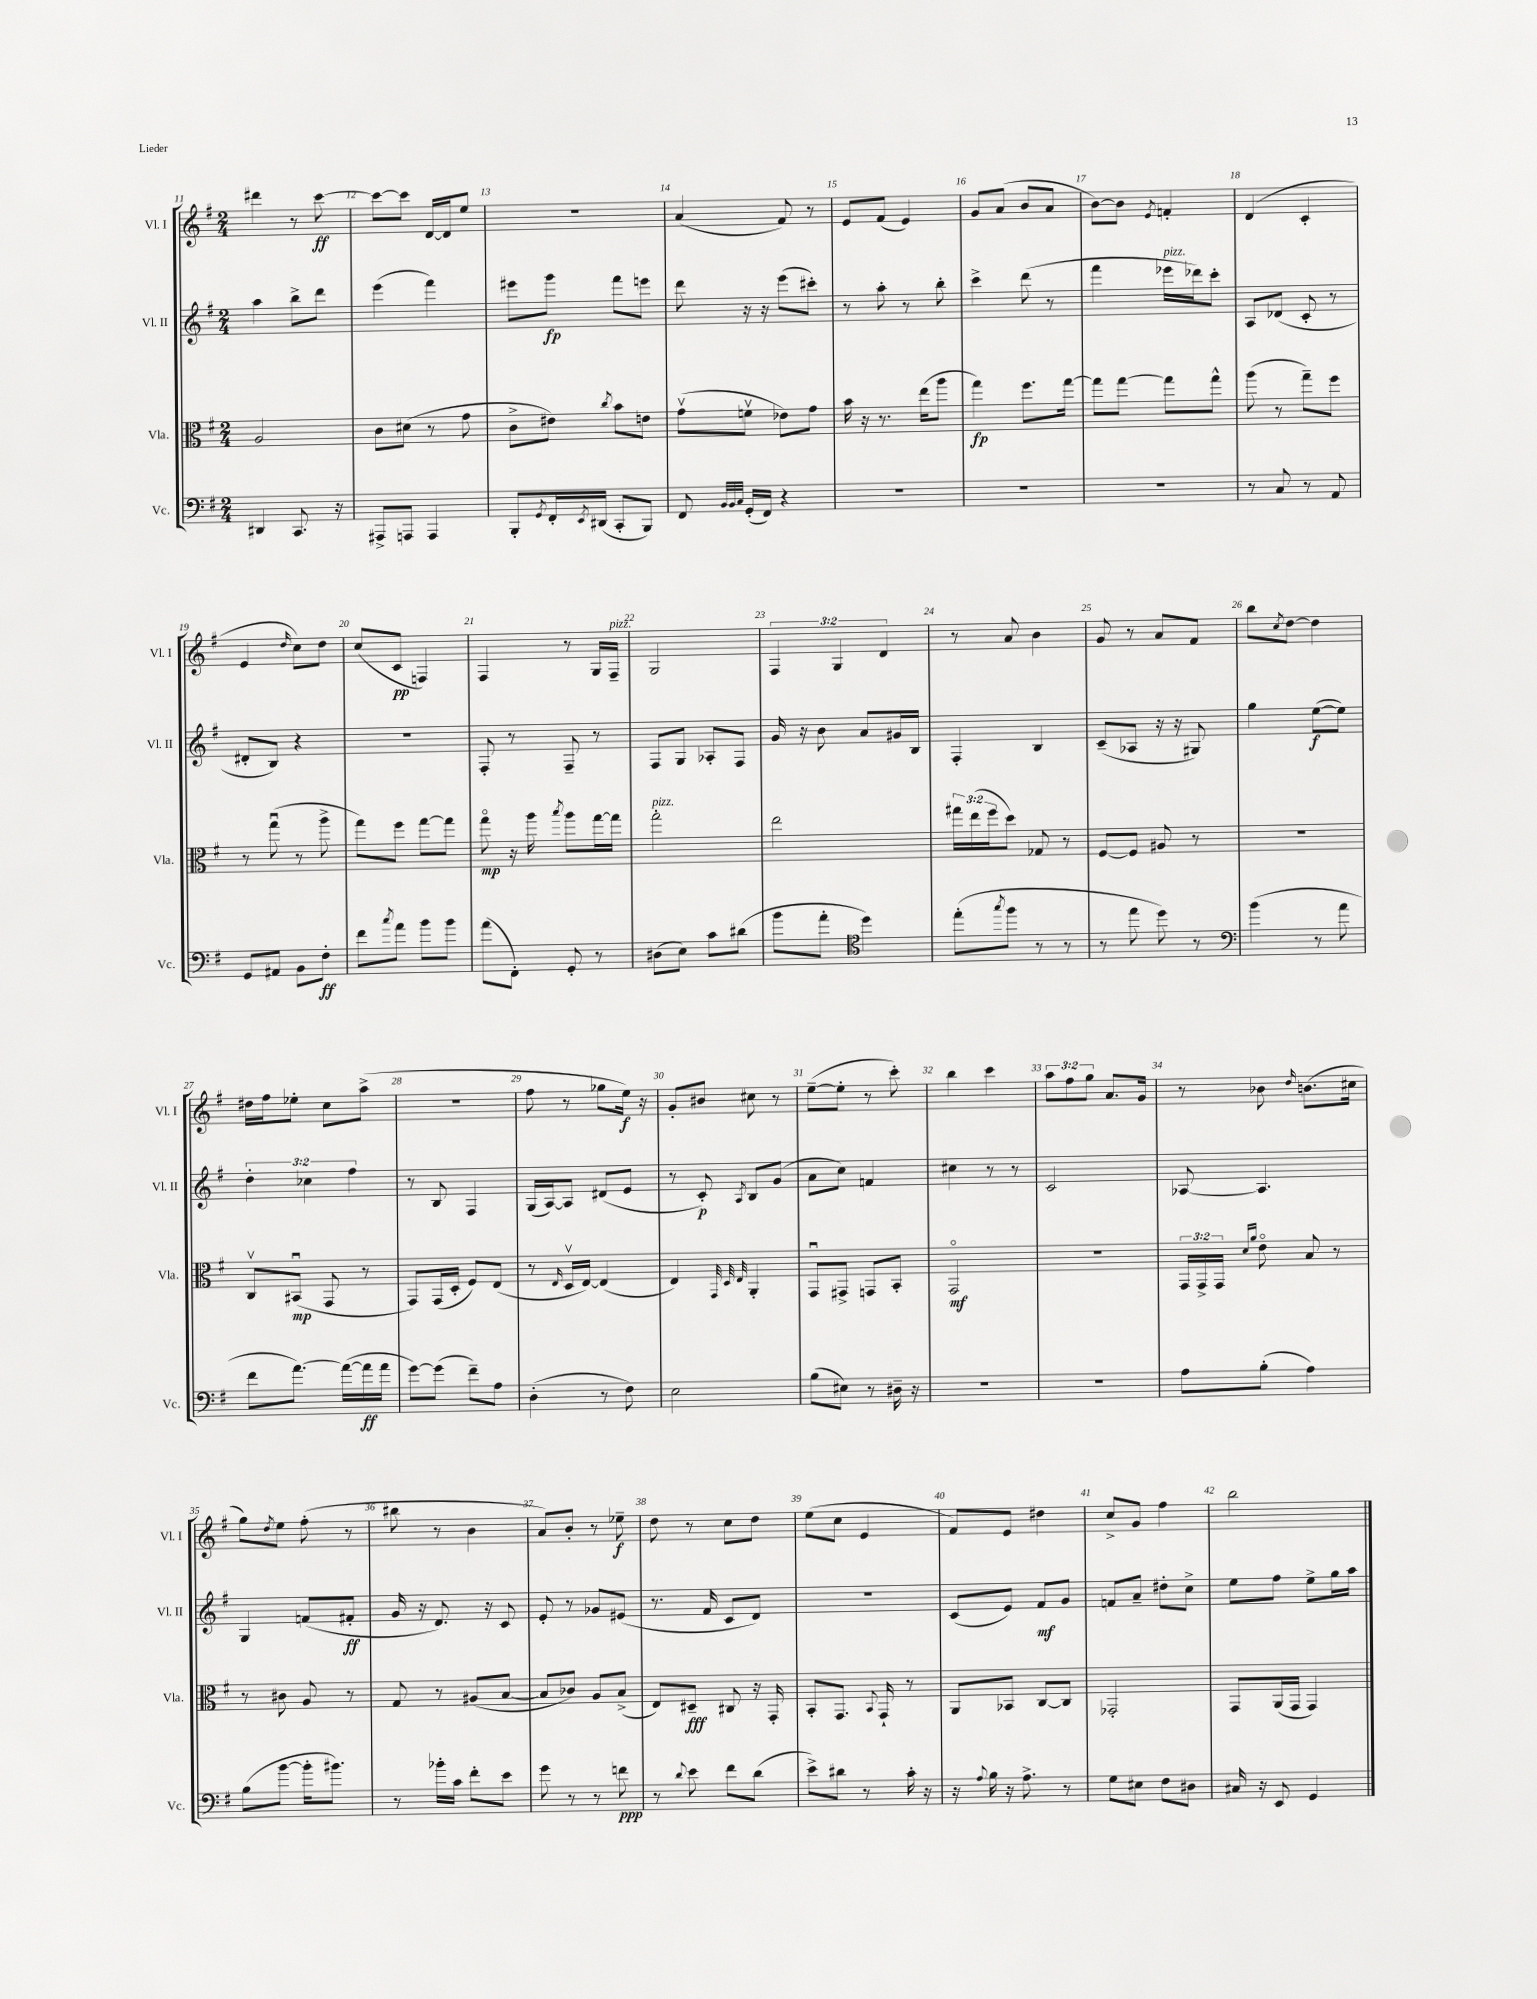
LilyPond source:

<<
\new StaffGroup <<
\new Staff = "s0" \with { instrumentName = "Vl. I" shortInstrumentName = "Vl. I" } {
    \clef treble \key g \major \numericTimeSignature \time 2/4 \override Staff.TupletNumber.text = #tuplet-number::calc-fraction-text
    dis'''4 r8 c'''8~\ff |
    c'''8~ c'''8 d'16~ d'16 e''8 |
    r2 |
    a'4( fis'8) r8 |
    e'8 fis'8( e'4) |
    g'8 a'8( b'8 a'8 |
    b'8~) b'8 \acciaccatura { e'8 } f'4-. |
    d'4( c'4-. |
    e'4 \grace { d''16 } c''8) d''8 |
    c''8( c'8\pp f4) |
    fis4 r8 g16 fis16--^\markup { \italic "pizz." } |
    g2 |
    \tuplet 3/2 { fis4 g4 d'4 } |
    r8 a'8 b'4 |
    g'8 r8 a'8 fis'8 |
    b''8 \acciaccatura { c''8 } d''8~ d''4 |
    dis''16 fis''16 ees''8-. c''8 a''8->( |
    R2 |
    fis''8 r8 ges''8 e''16\f) r16 |
    g'8-. bis'8 cis''8 r8 |
    e''8~--( e''8-. r8 c'''8-.) |
    b''4 c'''4 |
    \tuplet 3/2 { a''8 fis''8 g''8 } a'8. g'16 |
    r8 bes'8 \grace { d''16 } b'8.( cis''16 |
    g''8) \acciaccatura { d''8 } e''8 fis''8-.( r8 |
    bis''8 r8 b'4 |
    a'8) b'8-. r8 ees''8--\f |
    d''8 r8 c''8 d''8 |
    e''8( c''8 e'4 |
    fis'8) e'8 dis''4 |
    c''8-> g'8 fis''4 |
    b''2 \bar "|." |
}
\new Staff = "s1" \with { instrumentName = "Vl. II" shortInstrumentName = "Vl. II" } {
    \clef treble \key g \major \numericTimeSignature \time 2/4 \override Staff.TupletNumber.text = #tuplet-number::calc-fraction-text
    a''4 b''8-> d'''8 |
    e'''4( fis'''4) |
    eis'''8 g'''8\fp fis'''8 e'''8 |
    d'''8 r16 r16 e'''8( cis'''8-.) |
    r8 a''8-. r8 b''8-. |
    c'''4-> d'''8( r8 |
    fis'''4 ees'''16^\markup { \italic "pizz." } des'''16) c'''8-. |
    a8 des'8( c'8-. r8 |
    dis'8-. b8) r4 |
    R2 |
    fis8-. r8 fis8-- r8 |
    fis8 g8 aes8-. fis8 |
    g'16 r16 b'8 a'8 gis'16 b16 |
    fis4-. b4 |
    c'8--( aes8 r16 r16 gis8) |
    g''4 e''8~\f( e''8) |
    \tuplet 3/2 { d''4-. ces''4 fis''4 } |
    r8 b8 fis4 |
    g16( a16~) a8 dis'8( e'8 |
    r8 c'8-.\p) \acciaccatura { a8 } b8 g'8( |
    a'8 c''8) f'4 |
    cis''4 r8 r8 |
    c'2 |
    aes8~ aes4. |
    g4 f'8( fis'8-.\ff |
    g'16 r16 d'8.) r16 c'8 |
    e'8-. r8 ges'8 eis'8( |
    r8. fis'16 c'8 d'8) |
    r2 |
    c'8( e'8) fis'8\mf g'8 |
    f'8 a'8-- dis''8-. c''8-> |
    e''8 fis''8 e''8-> g''16 a''16 \bar "|." |
}
\new Staff = "s2" \with { instrumentName = "Vla." shortInstrumentName = "Vla." } {
    \clef alto \key g \major \numericTimeSignature \time 2/4 \override Staff.TupletNumber.text = #tuplet-number::calc-fraction-text
    a2 |
    c'8 dis'8( r8 g'8 |
    c'8-> eis'8) \acciaccatura { c''8 } b'8 e'8 |
    g'8\upbow( f'8\upbow ees'8) g'8 |
    b'16 r16 r8. e''16( a''8 |
    g''4\fp) fis''8. g''16~ |
    g''8 g''8~ g''8 g''8-^ |
    a''8( r8 g''8--) fis''8 |
    r8 g''8\downbow( r8 a''8-> |
    g''8) fis''8 g''8~ g''8 |
    g''8\flageolet\mp r16 a''16 \acciaccatura { b''8 } a''8 g''16~ g''16 |
    g''2-.^\markup { \italic "pizz." } |
    e''2 |
    \tuplet 3/2 { gis''16 e''16( fis''16 } d''8) ges8 r8 |
    fis8~ fis8 ais8 r8 |
    r2 |
    c8\upbow bis,8\downbow\mp( g,8 r8 |
    g,8) g,16( d16-. fis8) e8( |
    r8 \grace { e16 } d16\upbow e16~) e4( |
    e4) \grace { g,32 d32 e32 } a,4-. |
    g,8\downbow gis,8-> g,8 b,8-. |
    g,2\flageolet\mf |
    R2 |
    \tuplet 3/2 { g,16 g,16-> g,16 } \grace { d'16 a'16 } e'8\flageolet b8 r8 |
    r8 cis'8 a8 r8 |
    g8 r8 ais8( b8~ |
    b8 ces'8) a8 b8->( |
    e8) dis8--\fff cis8 r16 g,16-. |
    b,8-. g,8. \appoggiatura { b,8 } g,16-! r8 |
    a,8 bes,8 c8~ c8 |
    ges,2-. |
    g,8 a,16( g,16 g,4) \bar "|." |
}
\new Staff = "s3" \with { instrumentName = "Vc." shortInstrumentName = "Vc." } {
    \clef bass \key g \major \numericTimeSignature \time 2/4
    dis,4 c,8. r16 |
    ais,,8-> a,,8 a,,4 |
    b,,8-. \acciaccatura { g,8 } fis,16-. \acciaccatura { e,8 } dis,16( c,8-. b,,8) |
    fis,8 \grace { b,32 b,32 c32 } g,16-.( fis,16) r4 |
    R2 |
    R2 |
    R2 |
    r8 c8 r8 a,8 |
    g,8 ais,8 b,8 fis8-.\ff |
    fis'8 \acciaccatura { c''8 } a'8 b'8 b'8 |
    a'8( fis,8-.) g,8-. r8 |
    dis8( e8) c'8 dis'8( |
    b'8 a'8-. \clef tenor d''4) |
    e''8-.( \acciaccatura { g''8 } fis''8 r8 r8 |
    r8 e''8 d''8) r8 |
    \clef bass b'4( r8 a'8 |
    fis'8 a'8.~) a'16~( a'16\ff a'16 |
    g'8~) g'8( fis'8--) a8 |
    d4-.( r8 fis8) |
    e2 |
    b8( eis8) r8 dis16-- r16 |
    R2 |
    R2 |
    a8 b8-.( a4) |
    b8( b'8~ b'16-. bis'8.) |
    r8 bes'16-. c'16 fis'8-. e'8 |
    g'8 r8 r8 f'8\ppp |
    r8 \appoggiatura { d'8 } e'8 fis'8 d'8( |
    e'8->) dis'8 r8 c'16-. r16 |
    r16 \appoggiatura { a8 } b16 r16 a8.-> r8 |
    g8 eis8 fis8 dis8 |
    cis16 r16 e,8 g,4 \bar "|." |
}
>>
>>
\layout { \context { \Score currentBarNumber = #11 \override BarNumber.break-visibility = ##(#f #t #t) barNumberVisibility = #all-bar-numbers-visible } }
